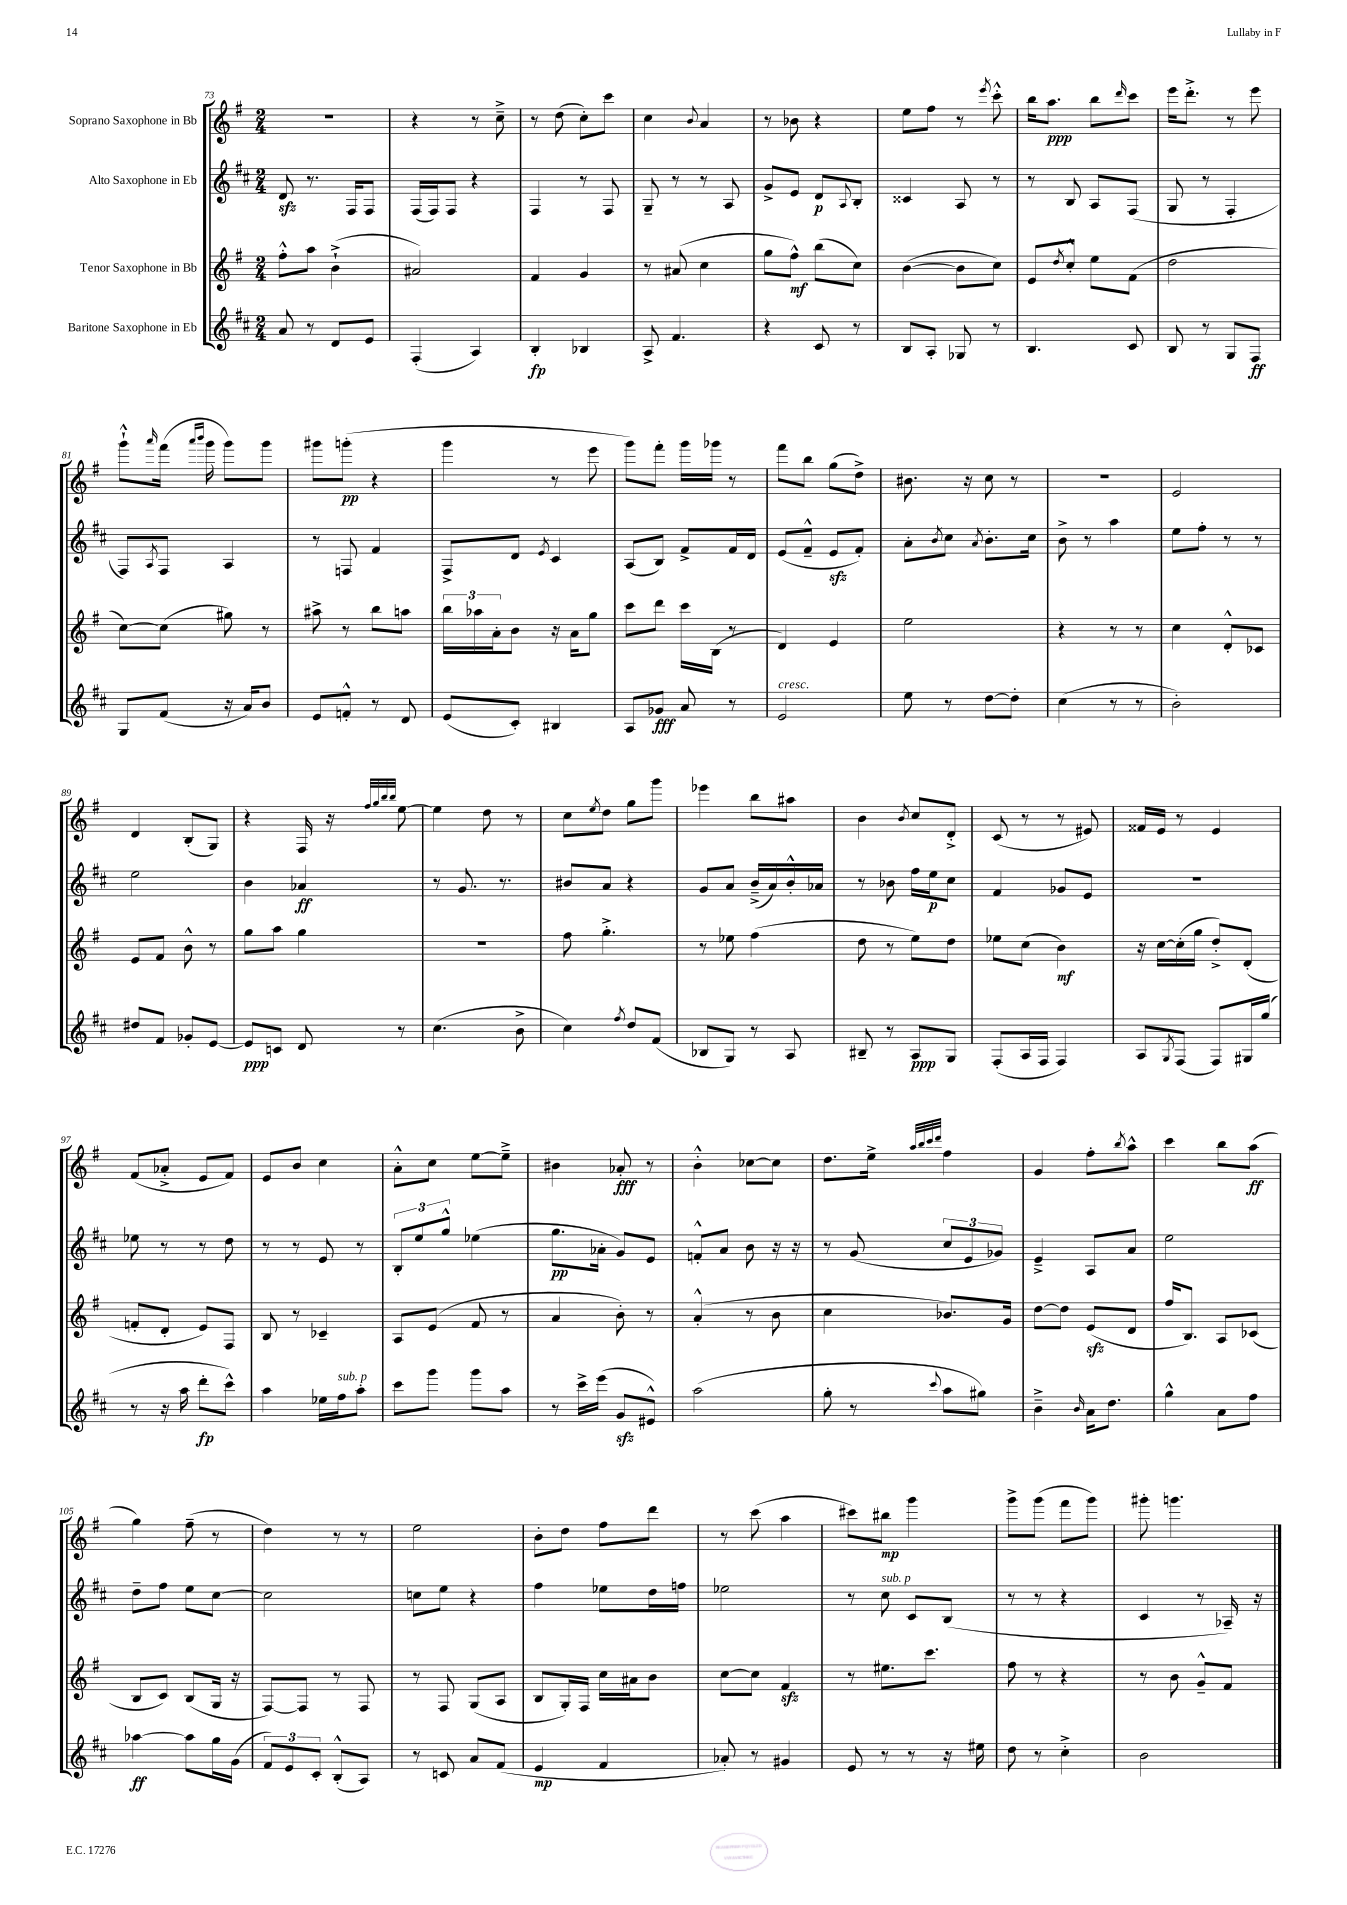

**kern	**dynam	**kern	**dynam	**kern	**dynam	**kern	**dynam
*part4	*part4	*part3	*part3	*part2	*part2	*part1	*part1
*staff4	*staff4	*staff3	*staff3	*staff2	*staff2	*staff1	*staff1
*I"Baritone Saxophone in Eb	*	*I"Tenor Saxophone in Bb	*	*I"Alto Saxophone in Eb	*	*I"Soprano Saxophone in Bb	*
*clefG2	*	*clefG2	*	*clefG2	*	*clefG2	*
*k[f#c#]	*	*k[f#]	*	*k[f#c#]	*	*k[f#]	*
*M2/4	*	*M2/4	*	*M2/4	*	*M2/4	*
=73	=73	=73	=73	=73	=73	=73	=73
8a/	.	8ff#'^^\L	.	8dzz/	.	2r	.
8r	.	8aa\J	.	8.r	.	.	.
8d/L	.	(4b`^\	.	.	.	.	.
.	.	.	.	16F#/KL	.	.	.
8e/J	.	.	.	8F#/J	.	.	.
=74	=74	=74	=74	=74	=74	=74	=74
(4F#'/	.	2a#X/)	.	(16F#/LL	.	4r	.
.	.	.	.	16F#/J)	.	.	.
.	.	.	.	8F#/J	.	.	.
4A/)	.	.	.	4r	.	8r	.
.	.	.	.	.	.	8cc~^\	.
=75	=75	=75	=75	=75	=75	=75	=75
4B'/	fp	4f#/	.	4F#/	.	8r	.
.	.	.	.	.	.	(8dd\	.
4B-X/	.	4g/	.	8r	.	8cc'\L)	.
.	.	.	.	8F#/	.	8ccc\J	.
=76	=76	=76	=76	=76	=76	=76	=76
8A^/	.	8r	.	8G~/	.	4cc\	.
4.f#/	.	(8a#X/	.	8r	.	.	.
.	.	.	.	.	.	8qqb/	.
.	.	4cc\	.	8r	.	4a/	.
.	.	.	.	8A/	.	.	.
=77	=77	=77	=77	=77	=77	=77	=77
4r	.	8gg\L	.	8g^/L	.	8r	.
.	.	8ff#^^\J)	mf	8e/J	.	8b-X\	.
8c#/	.	(8bb\L	.	8d/L	p	4r	.
.	.	.	.	8qqA/	.	.	.
8r	.	8cc\J)	.	8B'/J	.	.	.
=78	=78	=78	=78	=78	=78	=78	=78
8B/L	.	([4b\	.	4c##X/	.	8ee\L	.
8A'/J	.	.	.	.	.	8ff#\J	.
8G-X/	.	8b\L]	.	8A/	.	8r	.
.	.	.	.	.	.	8qeee/	.
8r	.	8cc\J)	.	8r	.	8ccc'^^\	.
=79	=79	=79	=79	=79	=79	=79	=79
4.B/	.	8e/L	.	8r	.	16bb\KL	.
.	.	.	.	.	.	8.aa\J	ppp
.	.	8qdd/	.	.	.	.	.
.	.	8cc'^^/J	.	8B/	.	.	.
.	.	8ee\L	.	8A/L	.	8bb\L	.
.	.	.	.	.	.	16qqddd/	.
8c#/	.	(8f#\J	.	(8F#/J	.	8ccc\J	.
=80	=80	=80	=80	=80	=80	=80	=80
8B/	.	2dd\	.	8G/	.	16eee\KL	.
.	.	.	.	.	.	8.ddd'^\J	.
8r	.	.	.	8r	.	.	.
8G/L	.	.	.	4F#'/	.	8r	.
8F#/J	ff	.	.	.	.	8eee\	.
!!LO:LB:g=z
=81	=81	=81	=81	=81	=81	=81	=81
8G/L	.	[8cc\L)	.	8F#/L)	.	8ggg`^^\L	.
.	.	.	.	8qA/	.	16qqaaa/	.
(8f#/J	.	(8cc\J]	.	8F#/J	.	(16fff#\Jk	.
.	.	.	.	.	.	16qqaaa/LL	.
.	.	.	.	.	.	16qqbbb/JJ	.
.	.	.	.	.	.	16ggg\	.
16r	.	8gg#X\)	.	4A/	.	8ggg\L)	.
16a/KL)	.	.	.	.	.	.	.
8b/J	.	8r	.	.	.	8ggg\J	.
=82	=82	=82	=82	=82	=82	=82	=82
8e/L	.	8aa#X^\	.	8r	.	8ggg#X\L	.
8fn'^^/J	.	8r	.	8Fn/	.	(8gggn'\J	pp
8r	.	8bb\L	.	4f#/	.	4r	.
8d/	.	8aan\J	.	.	.	.	.
=83	=83	=83	=83	=83	=83	=83	=83
(8e/L	.	24bb\LL	.	8F#^/L	.	4ggg\	.
.	.	24aa-X\	.	.	.	.	.
.	.	24a'\J	.	.	.	.	.
8c#'/J)	.	8b\J	.	8d/J	.	.	.
.	.	.	.	8qe/	.	.	.
4B#X/	.	16r	.	4c#/	.	8r	.
.	.	16a\KL	.	.	.	.	.
.	.	8gg\J	.	.	.	8eee\	.
=84	=84	=84	=84	=84	=84	=84	=84
8A/L	.	8ccc\L	.	(8A/L	.	8ggg\L)	.
8g-X/J	fff	8ddd\J	.	8B/J)	.	8fff#'\J	.
8a/	.	16ccc\LL	.	8f#^/L	.	16ggg\LL	.
.	.	(16B\JJ	.	.	.	16ggg-X\JJ	.
8r	.	8r	.	16f#/L	.	8r	.
.	.	.	.	16d/JJ	.	.	.
=85	=85	=85	=85	=85	=85	=85	=85
!LO:TX:a:i:t=cresc.	!	!	!	!	!	!	!
2e/	.	4d/)	.	(8e/L	.	8fff#\L	.
.	.	.	.	8f#~^^/J	.	8bb\J	.
.	.	4e/	.	8ezz/L	.	(8gg\L	.
.	.	.	.	8f#'/J)	.	8dd^\J)	.
=86	=86	=86	=86	=86	=86	=86	=86
8ee\	.	2ee\	.	8a'\L	.	8.b#X\	.
.	.	.	.	8qb/	.	.	.
8r	.	.	.	8cc#\J	.	.	.
.	.	.	.	.	.	16r	.
.	.	.	.	8qa/	.	.	.
[8dd\L	.	.	.	8.b'\L	.	8cc\	.
8dd'\J]	.	.	.	.	.	8r	.
.	.	.	.	16cc#\Jk	.	.	.
=87	=87	=87	=87	=87	=87	=87	=87
(4cc#\	.	4r	.	8b^\	.	2r	.
.	.	.	.	8r	.	.	.
8r	.	8r	.	4aa\	.	.	.
8r	.	8r	.	.	.	.	.
=88	=88	=88	=88	=88	=88	=88	=88
2b'\)	.	4cc\	.	8ee\L	.	2e/	.
.	.	.	.	8ff#'\J	.	.	.
.	.	8d'^^/L	.	8r	.	.	.
.	.	8c-X/J	.	8r	.	.	.
!!LO:LB:g=z
=89	=89	=89	=89	=89	=89	=89	=89
8dd#X/L	.	8e/L	.	2ee\	.	4d/	.
8f#/J	.	8f#/J	.	.	.	.	.
8g-X'/L	.	8b^^\	.	.	.	(8B'/L	.
[8e/J	.	8r	.	.	.	8G/J)	.
=90	=90	=90	=90	=90	=90	=90	=90
8e/L]	ppp	8gg\L	.	4b\	.	4r	.
8cn/J	.	8aa\J	.	.	.	.	.
8d/	.	4gg\	.	4a-X/	ff	16F#/	.
.	.	.	.	.	.	16r	.
.	.	.	.	.	.	32qqff#/LLL	.
.	.	.	.	.	.	32qqgg/	.
.	.	.	.	.	.	32qqbb/	.
.	.	.	.	.	.	32qqbb/JJJ	.
8r	.	.	.	.	.	[8ee\	.
=91	=91	=91	=91	=91	=91	=91	=91
(4.cc#\	.	2r	.	8r	.	4ee\]	.
.	.	.	.	8.g/	.	.	.
.	.	.	.	.	.	8dd\	.
.	.	.	.	8.r	.	.	.
8b^\	.	.	.	.	.	8r	.
=92	=92	=92	=92	=92	=92	=92	=92
4cc#\)	.	8ff#\	.	8b#X/L	.	8cc\L	.
.	.	.	.	.	.	8qee/	.
.	.	4.gg'^\	.	8a/J	.	8dd\J	.
8qff#/	.	.	.	.	.	.	.
8dd/L	.	.	.	4r	.	8gg\L	.
(8f#/J	.	.	.	.	.	8ggg\J	.
=93	=93	=93	=93	=93	=93	=93	=93
8B-X/L	.	8r	.	8g/L	.	4eee-X\	.
8G/J)	.	8ee-X\	.	8a/J	.	.	.
8r	.	(4ff#\	.	(16b~^/LL	.	8bb\L	.
.	.	.	.	16a/)	.	.	.
8A/	.	.	.	16b'^^/	.	8aa#X\J	.
.	.	.	.	16a-X/JJ	.	.	.
=94	=94	=94	=94	=94	=94	=94	=94
8B#X~/	.	8dd\	.	8r	.	4b\	.
8r	.	8r	.	8b-X\	.	.	.
.	.	.	.	.	.	8qb/	.
8A/L	ppp	8ee\L)	.	16ff#\LL	.	8cc/L	.
.	.	.	.	16ee\J	p	.	.
8G/J	.	8dd\J	.	8cc#\J	.	8d'^/J	.
=95	=95	=95	=95	=95	=95	=95	=95
(8F#'/L	.	8ee-X\L	.	4f#/	.	(8c/	.
16A/L	.	(8cc\J	.	.	.	8r	.
16F#/JJ	.	.	.	.	.	.	.
4F#/)	.	4b\)	mf	8g-X/L	.	8r	.
.	.	.	.	8e/J	.	8e#X/)	.
=96	=96	=96	=96	=96	=96	=96	=96
8A/L	.	16r	.	2r	.	16f##X/LL	.
.	.	[16cc\LL	.	.	.	16e/JJ	.
8qG/	.	.	.	.	.	.	.
(8F#/J	.	(16cc'\]	.	.	.	8r	.
.	.	16gg\JJ	.	.	.	.	.
8F#/L)	.	8dd'^/L)	.	.	.	4e/	.
16G#X/L	.	(8d'/J	.	.	.	.	.
(16gg/JJ	.	.	.	.	.	.	.
!!LO:LB:g=z
=97	=97	=97	=97	=97	=97	=97	=97
8r	.	8fn'/L	.	8ee-X\	.	(8f#/L	.
16r	.	8d'/J	.	8r	.	8a-X'^/J	.
16aa\	.	.	.	.	.	.	.
8ddd'\L	fp	8e/L)	.	8r	.	8e/L	.
8ccc#^^\J)	.	8F#/J	.	8dd\	.	8f#/J)	.
=98	=98	=98	=98	=98	=98	=98	=98
4aa\	.	8B/	.	8r	.	8e/L	.
.	.	8r	.	8r	.	8b/J	.
16ee-X\LL	.	4c-X~/	.	8e/	.	4cc\	.
!LO:TX:a:i:t=sub. p	!	!	!	!	!	!	!
16ff#\J	.	.	.	.	.	.	.
8aa'\J	.	.	.	8r	.	.	.
=99	=99	=99	=99	=99	=99	=99	=99
8ccc#\L	.	8A/L	.	12B'/L	.	8a'^^\L	.
.	.	.	.	12ee/	.	.	.
8ggg\J	.	(8e/J	.	.	.	8cc\J	.
.	.	.	.	12gg^^/J	.	.	.
8ggg\L	.	8f#/	.	(4ee-X\	.	[8ee\L	.
8aa\J	.	8r	.	.	.	8ee~^\J]	.
=100	=100	=100	=100	=100	=100	=100	=100
8r	.	4a/	.	8.gg\L	pp	4b#X\	.
16ccc#^\LL	.	.	.	.	.	.	.
(16eee\JJ	.	.	.	16a-X'\Jk	.	.	.
8gzz/L	.	8b'\)	.	8g/L)	.	8a-X'/	fff
8e#X^^/J)	.	8r	.	8e/J	.	8r	.
=101	=101	=101	=101	=101	=101	=101	=101
(2aa\	.	(4a'^^/	.	8fn'^^/L	.	4b'^^\	.
.	.	.	.	8a/J	.	.	.
.	.	8r	.	8b\	.	[8cc-X\L	.
.	.	8b\	.	16r	.	8cc-\J]	.
.	.	.	.	16r	.	.	.
=102	=102	=102	=102	=102	=102	=102	=102
8gg'\	.	4cc\	.	8r	.	8.dd\L	.
8r	.	.	.	(8g/	.	.	.
.	.	.	.	.	.	16ee^\Jk	.
.	.	.	.	.	.	32qqaa/LLL	.
.	.	.	.	.	.	32qqbb/	.
.	.	.	.	.	.	32qqccc/	.
8qqccc#/	.	.	.	.	.	32qqddd/JJJ	.
8aa\L	.	8.b-X/L)	.	12cc#/L	.	4ff#\	.
.	.	.	.	12e/	.	.	.
8gg#X\J)	.	.	.	.	.	.	.
.	.	.	.	12g-X/J)	.	.	.
.	.	16g/Jk	.	.	.	.	.
=103	=103	=103	=103	=103	=103	=103	=103
4b~^\	.	[8dd\L	.	4e~^/	.	4g/	.
.	.	8dd\J]	.	.	.	.	.
16qqb/	.	.	.	.	.	.	.
16a\KL	.	(8ezz/L	.	8A/L	.	8ff#'\L	.
8.dd\J	.	.	.	.	.	.	.
.	.	.	.	.	.	8qbb/	.
.	.	8d/J	.	8a/J	.	8aa^^\J	.
=104	=104	=104	=104	=104	=104	=104	=104
4gg^^\	.	16ff#/KL	.	2ee\	.	4ccc\	.
.	.	8.B/J)	.	.	.	.	.
8a\L	.	8A/L	.	.	.	8bb\L	.
8ff#\J	.	(8c-X/J	.	.	.	(8aa\J	ff
!!LO:LB:g=z
=105	=105	=105	=105	=105	=105	=105	=105
[4aa-X\	ff	8B/L	.	8dd~\L	.	4gg\)	.
.	.	8c/J)	.	8ff#\J	.	.	.
8aa-\L]	.	(8B/L	.	8ee\L	.	(8ff#~\	.
16gg\L	.	16G/Jk	.	[8cc#\J	.	8r	.
(16g\JJ	.	16r	.	.	.	.	.
=106	=106	=106	=106	=106	=106	=106	=106
12f#/L)	.	[8F#/L)	.	2cc#\]	.	4dd\)	.
12e/	.	.	.	.	.	.	.
.	.	8F#/J]	.	.	.	.	.
12c#'/J	.	.	.	.	.	.	.
(8B'^^/L	.	8r	.	.	.	8r	.
8A/J)	.	8F#/	.	.	.	8r	.
=107	=107	=107	=107	=107	=107	=107	=107
8r	.	8r	.	8ccn\L	.	2ee\	.
8cn/	.	8F#/	.	8ee\J	.	.	.
8a/L	.	(8G/L	.	4r	.	.	.
(8f#/J	.	8A/J	.	.	.	.	.
=108	=108	=108	=108	=108	=108	=108	=108
4e/	mp	8B/L	.	4ff#\	.	8b'\L	.
.	.	16G'/L)	.	.	.	8dd\J	.
.	.	16F#/JJ	.	.	.	.	.
4f#/	.	16cc\LL	.	8ee-X\L	.	8ff#\L	.
.	.	16a#X\J	.	.	.	.	.
.	.	8b\J	.	16dd\L	.	8ddd\J	.
.	.	.	.	16ffn\JJ	.	.	.
=109	=109	=109	=109	=109	=109	=109	=109
8a-X'/)	.	[8cc\L	.	2ee-X\	.	8r	.
8r	.	8cc\J]	.	.	.	(8ccc\	.
4g#X/	.	4f#zz/	.	.	.	4aa\	.
=110	=110	=110	=110	=110	=110	=110	=110
8e/	.	8r	.	8r	.	8ccc#X\L)	.
!	!	!	!	!LO:TX:a:i:t=sub. p	!	!	!
8r	.	8.ee#X\L	.	8cc#\	.	8bb#X\J	mp
8r	.	.	.	8c#/L	.	4ggg\	.
.	.	8.ccc\J	.	.	.	.	.
16r	.	.	.	(8B/J	.	.	.
16ee#X\	.	.	.	.	.	.	.
=111	=111	=111	=111	=111	=111	=111	=111
8dd\	.	8ff#\	.	8r	.	8ggg^\L	.
8r	.	8r	.	8r	.	(8ggg\J	.
4cc#'^\	.	4r	.	4r	.	8fff#\L	.
.	.	.	.	.	.	8ggg\J)	.
=112	=112	=112	=112	=112	=112	=112	=112
2b\	.	8r	.	4c#/	.	8ggg#X'\	.
.	.	8b\	.	.	.	4.gggn\	.
.	.	8g~^^/L	.	8r	.	.	.
.	.	8f#/J	.	16A-X~/)	.	.	.
.	.	.	.	16r	.	.	.
==	==	==	==	==	==	==	==
*-	*-	*-	*-	*-	*-	*-	*-
